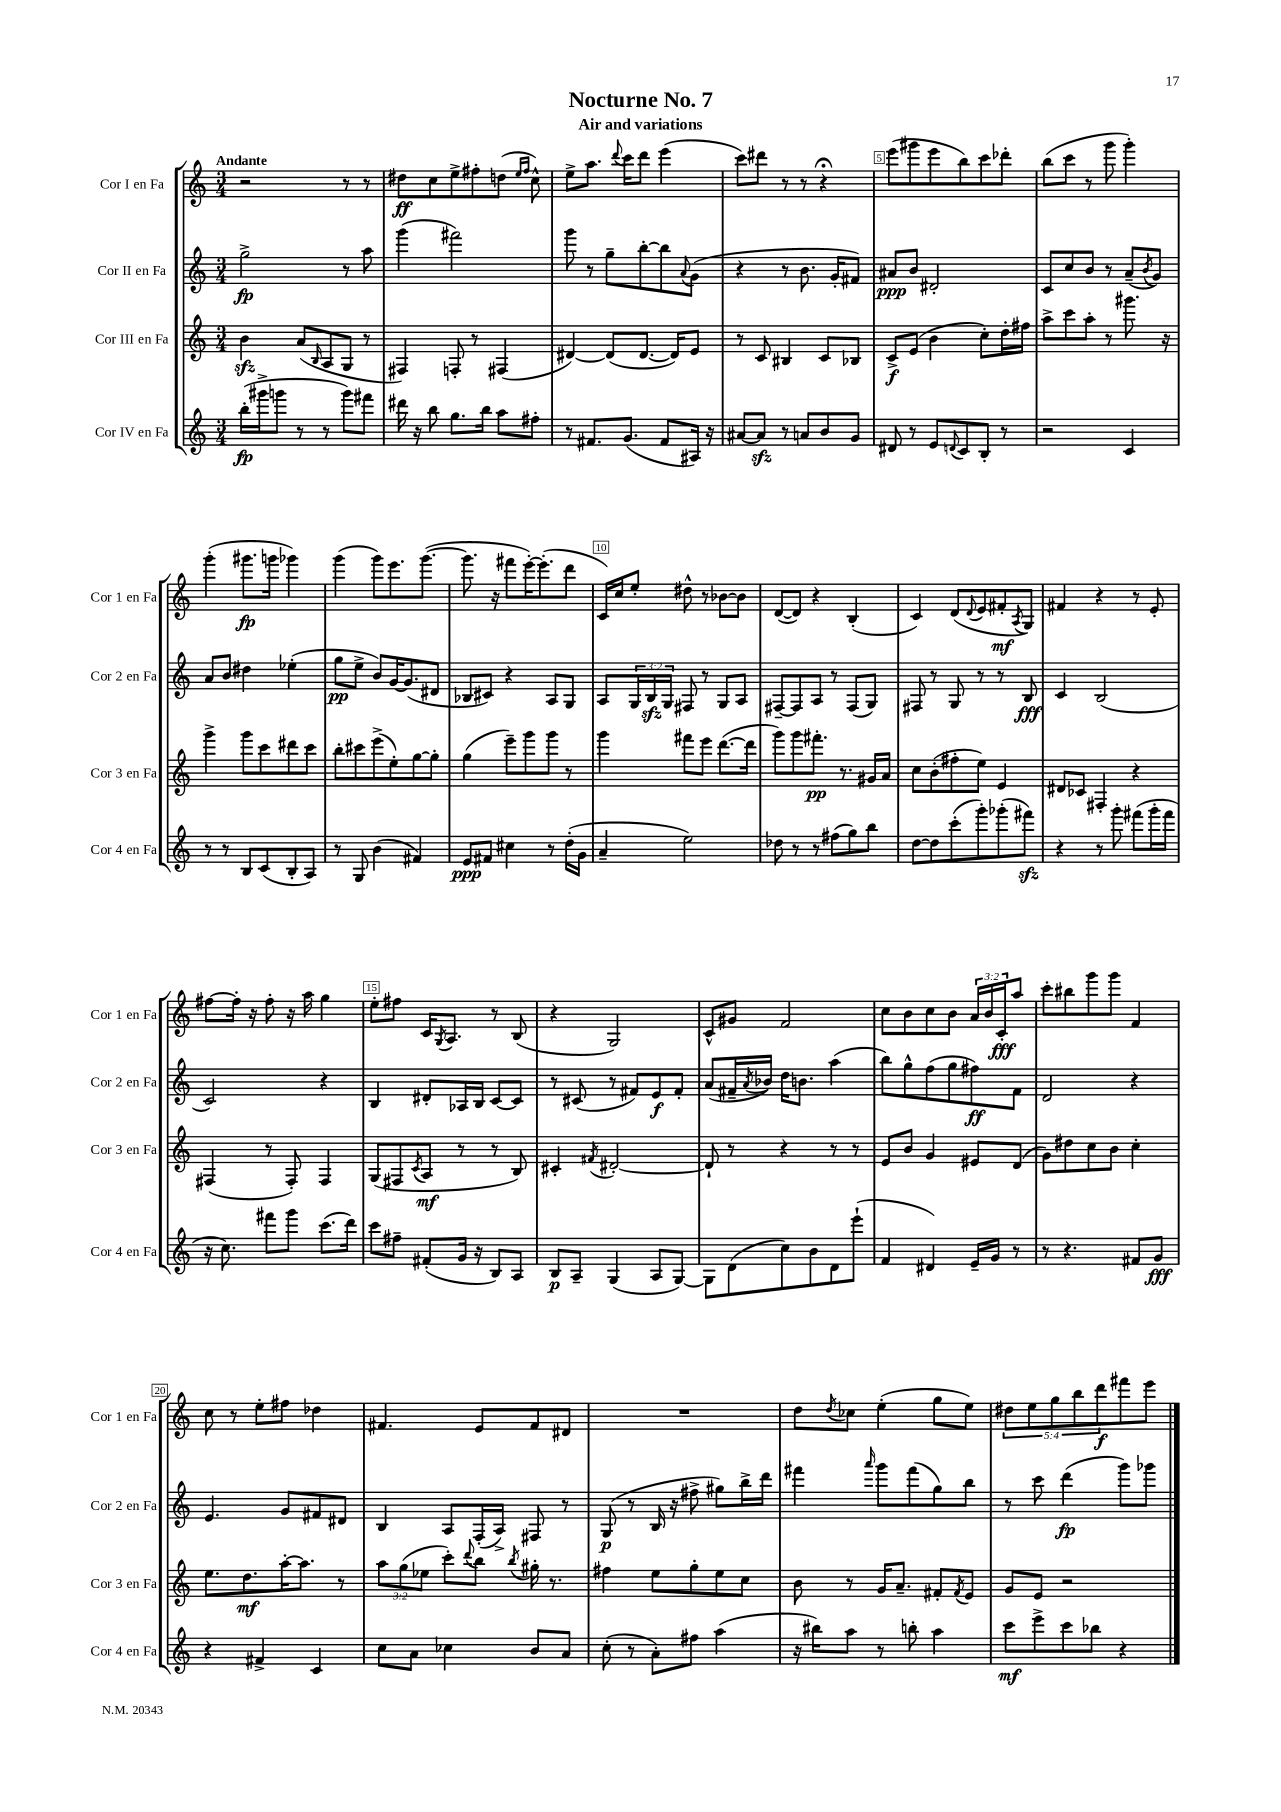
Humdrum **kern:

**kern	**dynam	**kern	**dynam	**kern	**dynam	**kern	**dynam
*part4	*part4	*part3	*part3	*part2	*part2	*part1	*part1
*staff4	*staff4	*staff3	*staff3	*staff2	*staff2	*staff1	*staff1
*I"Cor IV en Fa	*	*I"Cor III en Fa	*	*I"Cor II en Fa	*	*I"Cor I en Fa	*
*I'Cor 4 en Fa	*	*I'Cor 3 en Fa	*	*I'Cor 2 en Fa	*	*I'Cor 1 en Fa	*
*clefG2	*	*clefG2	*	*clefG2	*	*clefG2	*
*k[]	*	*k[]	*	*k[]	*	*k[]	*
*M3/4	*	*M3/4	*	*M3/4	*	*M3/4	*
=1	=1	=1	=1	=1	=1	=1	=1
!	!	!	!	!	!	!LO:TX:a:B:t=Andante	!
(16bb'\LL	fp	4bzz\	.	2gg^\	fp	2r	.
16ggg#X^\J	.	.	.	.	.	.	.
8gggn\J	.	.	.	.	.	.	.
8r	.	(8a/L	.	.	.	.	.
.	.	16qqB/	.	.	.	.	.
8r	.	8A/	.	.	.	.	.
8ggg\L)	.	8G/J	.	8r	.	8r	.
8fff#X\J	.	8r	.	8aa\	.	8r	.
=2	=2	=2	=2	=2	=2	=2	=2
16ddd#X\	.	4F#X/)	.	(4ggg\	.	8dd#X\L	ff
16r	.	.	.	.	.	.	.
8bb\	.	.	.	.	.	8cc\	.
8.gg\L	.	8Fn'/	.	2fff#X\)	.	8ee^\	.
.	.	8r	.	.	.	8ff#X'\	.
16bb\Jk	.	.	.	.	.	.	.
8aa\L	.	(4F#X/	.	.	.	(8ddn\J	.
.	.	.	.	.	.	16qqee/LL	.
.	.	.	.	.	.	16qqff#/JJ	.
8ff#X'\J	.	.	.	.	.	8cc^^\)	.
=3	=3	=3	=3	=3	=3	=3	=3
8r	.	[4d#X/)	.	8ggg\	.	8ee^\L	.
8.f#X/L	.	.	.	8r	.	8.aa\J	.
.	.	(8d#/L]	.	8gg~\L	.	.	.
.	.	.	.	.	.	8qqddd/	.
(8.g/J	.	.	.	.	.	16ccc\KL	.
.	.	[8.d#/J	.	[8bb'\	.	8ddd\J	.
8f#/L	.	.	.	8bb\]	.	(4eee\	.
.	.	16d#/KL])	.	.	.	.	.
.	.	.	.	8qqa/	.	.	.
16A#X/Jk)	.	8e/J	.	(8g\J	.	.	.
16r	.	.	.	.	.	.	.
=4	=4	=4	=4	=4	=4	=4	=4
[8a#X/L	.	8r	.	4r	.	8ccc\L)	.
8a#zz/J]	.	8c/	.	.	.	8ddd#X\J	.
8r	.	4B#X/	.	8r	.	8r	.
8an/L	.	.	.	8.b\	.	8r	.
8b/	.	8c/L	.	.	.	4r;<	.
.	.	.	.	16g'/KL	.	.	.
8g/J	.	8B-X/J	.	8f#X/J)	.	.	.
=5	=5	=5	=5	=5	=5	=5	=5
8d#X/	.	8c^/L	f	8a#X/L	ppp	(8eee\L	.
8r	.	(8e/J	.	8b/J	.	8ggg#X\	.
8e/L	.	4b\	.	2d#X'/	.	8eee\	.
8qqdn/	.	.	.	.	.	.	.
8c/	.	.	.	.	.	8bb\)	.
8B'/J	.	8cc'\L)	.	.	.	8ccc\	.
8r	.	16dd'\L	.	.	.	8ddd-X'\J	.
.	.	16ff#X\JJ	.	.	.	.	.
=6	=6	=6	=6	=6	=6	=6	=6
2r	.	8aa^\L	.	8c/L	.	(8bb\L	.
.	.	8ccc\	.	8cc/	.	8ccc\J	.
.	.	8aa'\J	.	8b/J	.	8r	.
.	.	8r	.	8r	.	8ggg\	.
4c/	.	8.ggg#X\	.	(8a~/L	.	4ggg'\)	.
.	.	.	.	8qb/	.	.	.
.	.	.	.	8g/J)	.	.	.
.	.	16r	.	.	.	.	.
!!LO:LB:g=z
=7	=7	=7	=7	=7	=7	=7	=7
8r	.	4ggg^\	.	8a/L	.	(4ggg'\	.
8r	.	.	.	8b/J	.	.	.
8B/L	.	8ggg\L	.	4dd#X\	.	8.ggg#X\L	fp
(8c/	.	8ccc\	.	.	.	.	.
.	.	.	.	.	.	16gggn\Jk	.
8B'/	.	8ddd#X\	.	(4ee-X'\	.	4ggg-X\)	.
8A/J)	.	8ccc\J	.	.	.	.	.
=8	=8	=8	=8	=8	=8	=8	=8
8r	.	8bb'\L	.	8gg\L	pp	(4ggg\	.
8G/	.	8ccc#X\	.	8ee^\J	.	.	.
(4b\	.	(8eee^\	.	8b/L)	.	8ggg\L)	.
.	.	8ee'\)	.	[16g/K	.	8.eee\	.
.	.	.	.	(8.g/]	.	.	.
4f#X/)	.	[8gg\	.	.	.	.	.
.	.	.	.	.	.	([8.ggg\J	.
.	.	8gg'\J]	.	8d#X/J	.	.	.
=9	=9	=9	=9	=9	=9	=9	=9
8e/L	ppp	(4gg\	.	8B-X/L	.	8.ggg\]	.
8f#X/J	.	.	.	8c#X/J)	.	.	.
.	.	.	.	.	.	16r	.
4cc#X\	.	8eee~\L)	.	4r	.	8fff#X\L	.
.	.	8ggg\	.	.	.	[16eee'\K)	.
.	.	.	.	.	.	(8.eee'\]	.
8r	.	8ggg\J	.	8A/L	.	.	.
(16dd'\LL	.	8r	.	8G/J	.	8ddd\J	.
16g\JJ	.	.	.	.	.	.	.
=10	=10	=10	=10	=10	=10	=10	=10
4a~/	.	4ggg\	.	8A/L	.	16c/LL)	.
.	.	.	.	.	.	16cc/J	.
.	.	.	.	24G/L	.	8ee'/J	.
.	.	.	.	24Bzz/	.	.	.
.	.	.	.	24G/JJ	.	.	.
2ee\)	.	8fff#X\L	.	8F#X/	.	8dd#X^^\	.
.	.	8eee\J	.	8r	.	8r	.
.	.	([8.ddd\L	.	8G/L	.	[8b-X\L	.
.	.	.	.	8A/J	.	8b-\J]	.
.	.	16ddd\Jk]	.	.	.	.	.
=11	=11	=11	=11	=11	=11	=11	=11
8dd-X\	.	8ggg\L)	.	[8F#X~/L	.	([8d/L	.
8r	.	8ggg\	.	8F#/]	.	8d/J])	.
8r	.	8.fff#X'\J	pp	8A/J	.	4r	.
(8ff#X\L	.	.	.	8r	.	.	.
.	.	8.r	.	.	.	.	.
8gg\)	.	.	.	(8F#/L	.	(4B'/	.
8bb\J	.	16g#X/LL	.	8G/J)	.	.	.
.	.	16a/JJ	.	.	.	.	.
=12	=12	=12	=12	=12	=12	=12	=12
[8dd\L	.	8cc\L	.	8F#X/	.	4c/)	.
8dd\]	.	(8b'\	.	8r	.	.	.
(8ccc'\	.	8ff#X'\	.	8G/	.	(8d/L	.
.	.	.	.	.	.	8qqd/	.
8ggg'\)	.	8ee\J)	.	8r	.	8e/	.
(8ggg-X'\	.	4e/	.	8r	.	8f#X'/	mf
.	.	.	.	.	.	8qA/	.
8fff#Xzz\J)	.	.	.	8B/	fff	8G/J)	.
=13	=13	=13	=13	=13	=13	=13	=13
4r	.	8d#X/L	.	4c/	.	4f#X/	.
.	.	8c-X/J	.	.	.	.	.
8r	.	4F#X'/	.	(2B/	.	4r	.
8ggg'\	.	.	.	.	.	.	.
(8fff#X\L	.	4r	.	.	.	8r	.
16ggg'\L	.	.	.	.	.	8e'/	.
16fff#\JJ	.	.	.	.	.	.	.
!!LO:LB:g=z
=14	=14	=14	=14	=14	=14	=14	=14
16r	.	(4F#X/	.	2c/)	.	[8ff#X\L	.
8.cc\)	.	.	.	.	.	.	.
.	.	.	.	.	.	16ff#'\Jk]	.
.	.	.	.	.	.	16r	.
8fff#X\L	.	8r	.	.	.	8ff#'\	.
8ggg\J	.	8F#'/)	.	.	.	16r	.
.	.	.	.	.	.	16aa\	.
(8.ccc\L	.	4F#/	.	4r	.	4gg\	.
16ddd\Jk)	.	.	.	.	.	.	.
=15	=15	=15	=15	=15	=15	=15	=15
8ccc\L	.	(8G/L	.	4B/	.	8ee'\L	.
8ff#X~\J	.	8F#X/	.	.	.	8ff#X\J	.
.	.	8qc/	.	.	.	.	.
(8f#X'/L	.	8A/J	mf	8d#X'/L	.	16c/KL	.
.	.	.	.	.	.	8qG/	.
.	.	.	.	.	.	8.A/J	.
16g/Jk	.	8r	.	16A-X/L	.	.	.
16r	.	.	.	16B/JJ	.	.	.
8B/L)	.	8r	.	[8c/L	.	8r	.
8A/J	.	8B/)	.	8c/J]	.	(8B/	.
=16	=16	=16	=16	=16	=16	=16	=16
8B/L	p	4c#X'/	.	8r	.	4r	.
8A~/J	.	.	.	(8c#X/	.	.	.
.	.	8qf#X/	.	.	.	.	.
(4G/	.	[2d#X'/	.	8r	.	2G/)	.
.	.	.	.	8f#X/L)	.	.	.
8A/L	.	.	.	8e/	f	.	.
[8G/J)	.	.	.	8f#'/J	.	.	.
=17	=17	=17	=17	=17	=17	=17	=17
8G\L]	.	8d#`/]	.	(8a/L	.	8c^^/L	.
(8d\	.	8r	.	16f#X~/L	.	8g#X/J	.
.	.	.	.	8qa/	.	.	.
.	.	.	.	16b-X/JJ)	.	.	.
8cc\)	.	4r	.	16dd\KL	.	2f/	.
.	.	.	.	8.bn\J	.	.	.
8b\	.	.	.	.	.	.	.
8d\	.	8r	.	(4aa\	.	.	.
(8eee`\J	.	8r	.	.	.	.	.
=18	=18	=18	=18	=18	=18	=18	=18
4f/	.	8e/L	.	8bb\L)	.	8cc\L	.
.	.	8b/J	.	8gg^^\	.	8b\	.
4d#X/)	.	4g/	.	(8ff\	.	8cc\	.
.	.	.	.	8gg\	.	8b\J	.
16e~/LL	.	8e#X/L	.	8ff#X\)	ff	24a/LL	.
.	.	.	.	.	.	24b/	.
16g/JJ	.	.	.	.	.	.	.
.	.	.	.	.	.	24c'/J	fff
8r	.	(8d/J	.	8f\J	.	8aa/J	.
=19	=19	=19	=19	=19	=19	=19	=19
8r	.	8g\L)	.	2d/	.	8ccc'\L	.
4.r	.	8dd#X\	.	.	.	8bb#X\	.
.	.	8cc\	.	.	.	8ggg\	.
.	.	8b\J	.	.	.	8ggg\J	.
8f#X/L	.	4cc'\	.	4r	.	4f/	.
8g/J	fff	.	.	.	.	.	.
!!LO:LB:g=z
=20	=20	=20	=20	=20	=20	=20	=20
4r	.	8.ee\L	.	4.e/	.	8cc\	.
.	.	.	.	.	.	8r	.
.	.	8.dd\	mf	.	.	.	.
4f#X^/	.	.	.	.	.	8ee'\L	.
.	.	[16aa'\K	.	8g/L	.	8ff#X\J	.
.	.	8.aa\J]	.	.	.	.	.
4c/	.	.	.	8f#X/	.	4dd-X\	.
.	.	8r	.	8d#X/J	.	.	.
=21	=21	=21	=21	=21	=21	=21	=21
8cc\L	.	12aa\L	.	4B/	.	4.f#X/	.
.	.	(12gg\	.	.	.	.	.
8a\J	.	.	.	.	.	.	.
.	.	12ee-X\J	.	.	.	.	.
4cc-X\	.	8ccc'\L)	.	8A/L	.	.	.
.	.	8qqddd/	.	.	.	.	.
.	.	8bb\J	.	(16F'/L	.	8e/L	.
.	.	.	.	16A^/JJ)	.	.	.
.	.	8qbb/	.	.	.	.	.
8b/L	.	16gg#X'\	.	8F#X/	.	8f#/	.
.	.	8.r	.	.	.	.	.
8a/J	.	.	.	8r	.	8d#X/J	.
=22	=22	=22	=22	=22	=22	=22	=22
(8cc'\	.	4ff#X\	.	(8G/	p	2.r	.
8r	.	.	.	8r	.	.	.
8a'\L)	.	8ee\L	.	16B/	.	.	.
.	.	.	.	16r	.	.	.
8ff#X\J	.	8gg'\	.	8ff#X^\	.	.	.
(4aa\	.	8ee\	.	8gg#X\L)	.	.	.
.	.	8cc\J	.	16bb^\L	.	.	.
.	.	.	.	16ddd\JJ	.	.	.
=23	=23	=23	=23	=23	=23	=23	=23
16r	.	8b\	.	4fff#X\	.	8dd\L	.
16bb#X\KL)	.	.	.	.	.	.	.
.	.	.	.	.	.	8qdd/	.
8aa\J	.	8r	.	.	.	8cc-X\J	.
.	.	.	.	16qqaaa/	.	.	.
8r	.	16g/KL	.	8ggg\L	.	(4ee'\	.
.	.	8.a~/J	.	.	.	.	.
8bbn'\	.	.	.	(8fff#\	.	.	.
4aa\	.	8f#X'/L	.	8gg\)	.	8gg\L	.
.	.	8qf#/	.	.	.	.	.
.	.	8e/J	.	8bb\J	.	8ee\J)	.
=24	=24	=24	=24	=24	=24	=24	=24
8ccc\L	mf	8g/L	.	8r	.	10dd#X\L	.
.	.	.	.	.	.	10ee\	.
8eee^\	.	8e/J	.	8ccc\	.	.	.
.	.	.	.	.	.	10gg\	.
8ccc\	.	2r	.	(4ddd\	fp	.	.
.	.	.	.	.	.	10bb\	.
8bb-X\J	.	.	.	.	.	.	.
.	.	.	.	.	.	10ddd\	f
4r	.	.	.	8ggg\L)	.	8fff#X\	.
.	.	.	.	8ggg-X\J	.	8eee\J	.
==	==	==	==	==	==	==	==
*-	*-	*-	*-	*-	*-	*-	*-
